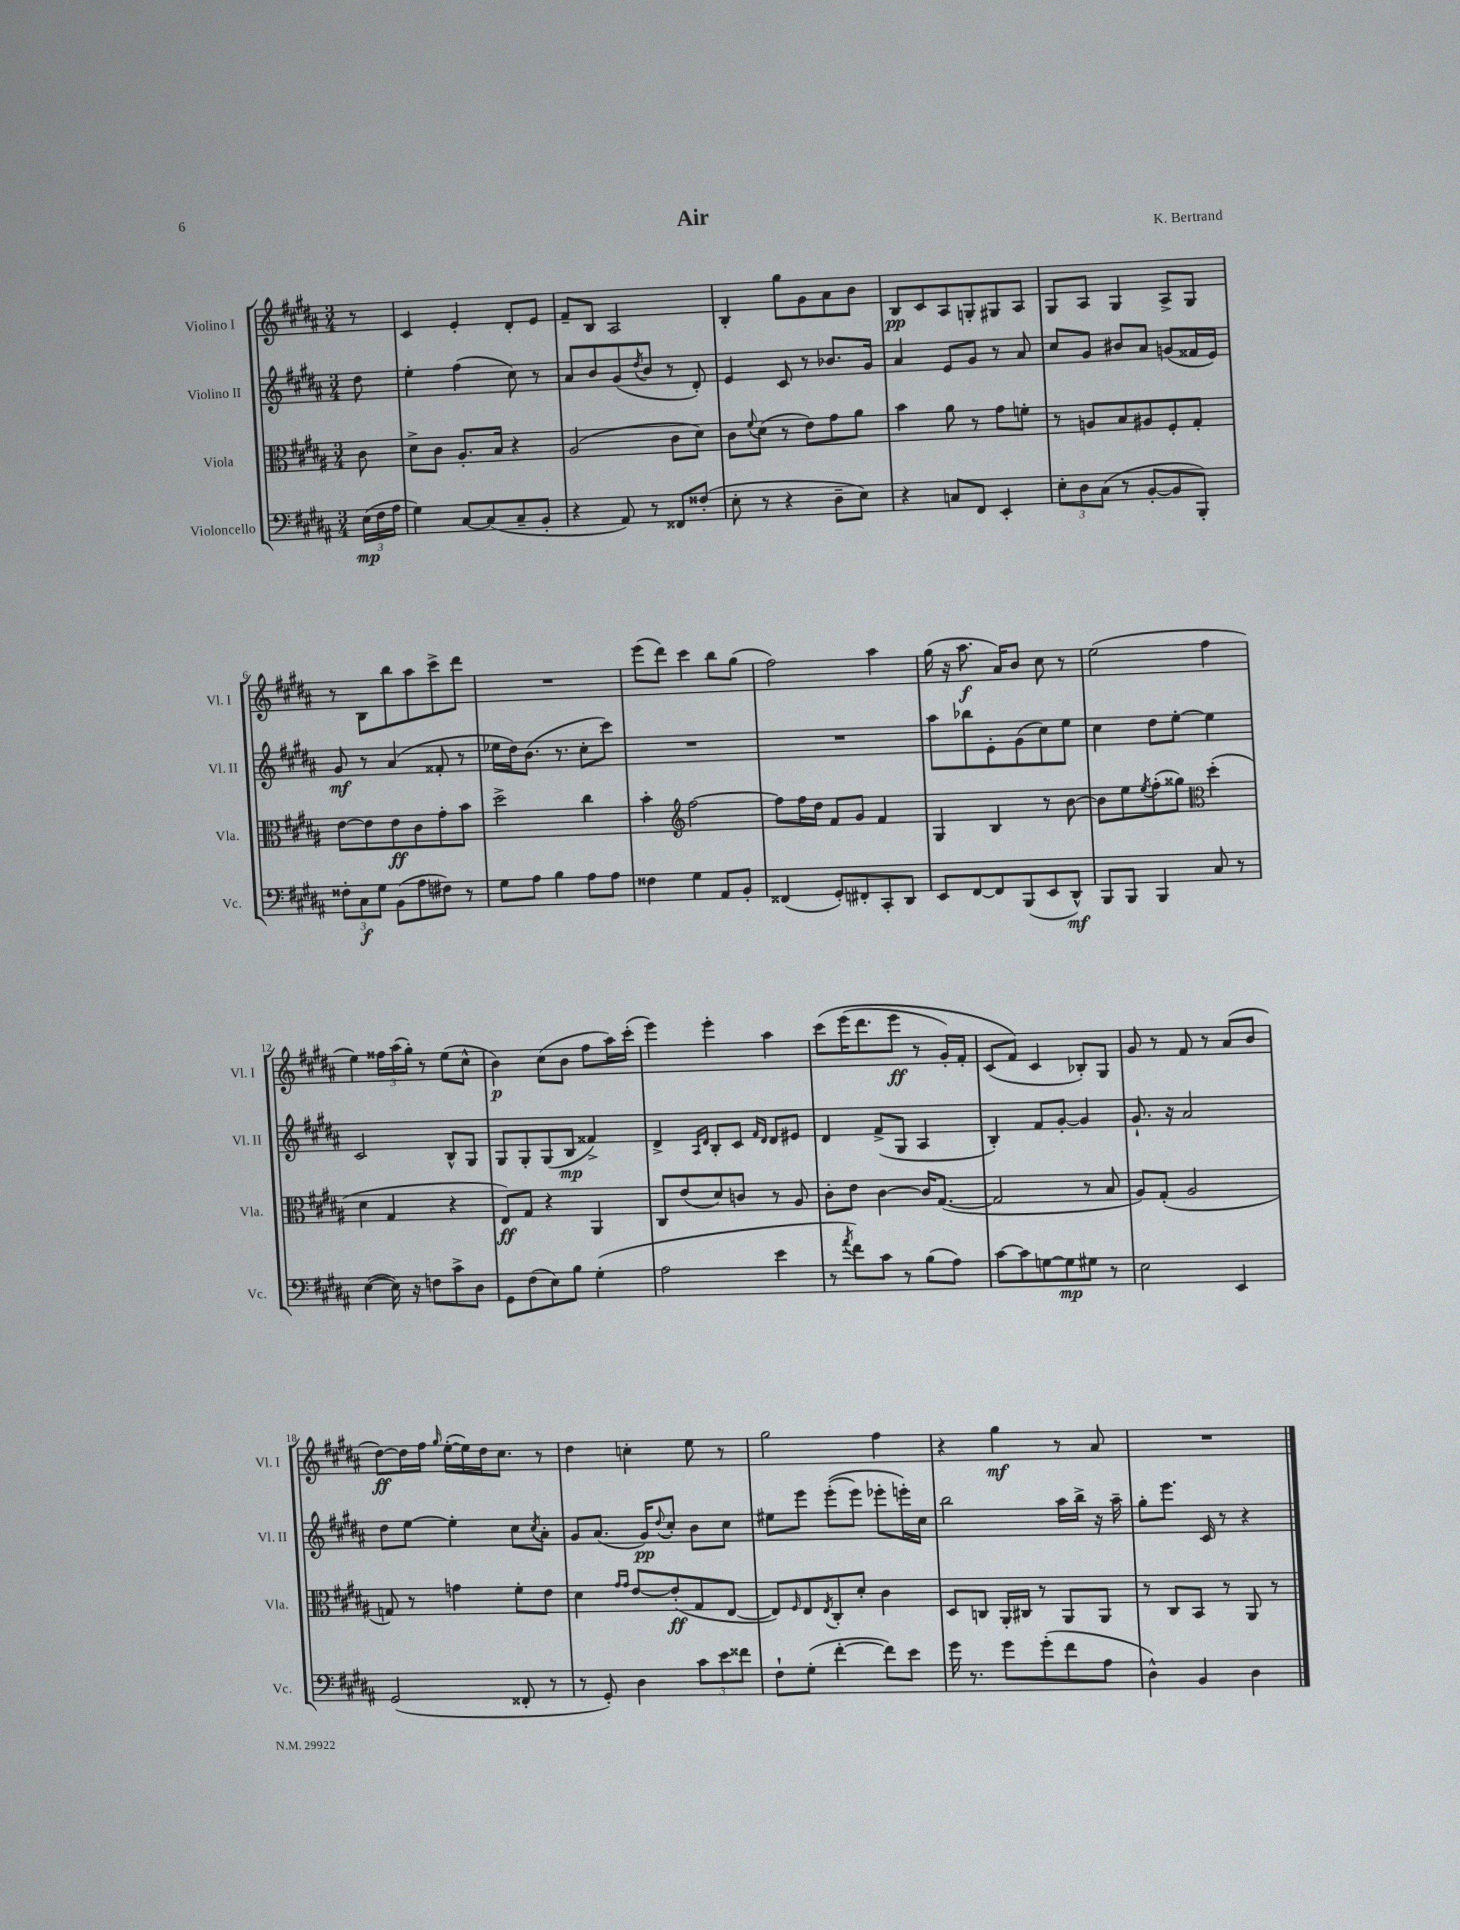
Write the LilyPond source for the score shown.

\header { title = "Air" composer = "K. Bertrand" }
<<
\new StaffGroup <<
\new Staff = "s0" \with { instrumentName = "Violino I" shortInstrumentName = "Vl. I" } {
    \clef treble \key b \major \numericTimeSignature \time 3/4 \partial 8
    r8 |
    cis'4 e'4-. dis'8-. e'8 |
    fis'8-- b8 ais2 |
    b4-. gis''8 gis'8 ais'8 b'8 |
    b8\pp cis'8 ais8 g8-. gis8 ais8 |
    gis8 ais8 gis4 ais8-> gis8 |
    r8 b8 b''8 ais''8 cis'''8-> dis'''8 |
    R2. |
    e'''8( dis'''8) cis'''4 b''8 gis''8( |
    fis''2) ais''4 |
    gis''16( r16 ais''8.\f ais'16) b'8 cis''8 r8 |
    e''2( fis''4 |
    e''4) \tuplet 3/2 { fisis''16 ais''16( gis''16-.) } r8 e''8( cis''8-^ |
    b'4\p) cis''8( b'8 fis''8 ais''16) cis'''16-.( |
    e'''4) e'''4-. ais''4 |
    cis'''8\( e'''16( dis'''8. e'''8\ff r8 gis'16-.) fis'16-. |
    cis'8( fis'8\) cis'4 bes8-.) gis8 |
    gis'8 r8 fis'8 r8 ais'8( b'8 |
    dis''8~\ff) dis''16 fis''16 \grace { gis''16 } e''16~-.( e''16) dis''16 cis''8. r8 |
    dis''4 c''4-. e''8 r8 |
    gis''2 fis''4 |
    r4 gis''4\mf r8 ais'8 |
    R2. \bar "|." |
}
\new Staff = "s1" \with { instrumentName = "Violino II" shortInstrumentName = "Vl. II" } {
    \clef treble \key b \major \numericTimeSignature \time 3/4 \partial 8
    dis''8 |
    e''4-. fis''4( cis''8) r8 |
    ais'8 b'8 gis'8( \acciaccatura { dis''8 } b'8 r8 dis'8-.) |
    e'4 cis'8 r8 bes'8. gis'16 |
    ais'4 e'8 gis'8 r8 ais'8 |
    cis''8 gis'8 bis'8 ais'8 g'8( fisis'16 e'16) |
    gis'8\mf r8 ais'4( fisis'8-. r8 |
    ees''16 dis''16) b'8.( r8. cis''8-. cis'''8) |
    R2. |
    R2. |
    ais''8 bes''8 e'8-. gis'8( cis''8) e''8 |
    cis''4 dis''8 e''8~-. e''4 |
    cis'2 b8-^ gis8 |
    gis8 gis8-. gis8( b8\mp fisis'4->) |
    dis'4-> \grace { ais16 dis'16 } b8-. cis'8 \grace { fis'16 dis'16 } dis'8 eis'8 |
    dis'4 fis'8->( gis8 ais4 |
    b4-.) fis'8 gis'8~-. gis'4 |
    gis'8.-! r16 ais'2 |
    dis''8 e''8~ e''4-. cis''8 \acciaccatura { cis''8 } ais'8-. |
    gis'8 ais'8.( gis'16\pp) \appoggiatura { dis''8 } cis''8-. b'8 cis''8 |
    eis''8 e'''8 e'''8-.(\( e'''8) ees'''8-. e'''16-.\) cis''16 |
    b''2 ais''16 b''16-> r16 ais''16-- |
    gis''8-. e'''8. cis'16 r8 r4 \bar "|." |
}
\new Staff = "s2" \with { instrumentName = "Viola" shortInstrumentName = "Vla." } {
    \clef alto \key b \major \numericTimeSignature \time 3/4 \partial 8
    cis'8 |
    dis'8-> cis'8 ais8.-. b16 r4 |
    ais2( cis'8 dis'8) |
    cis'8 \appoggiatura { fis'8 } dis'8( r8 e'8) gis'8 ais'8 |
    b'4 ais'8 r8 gis'8 f'8-. |
    r8 a8 b8 ais8 fis8-. gis8-. |
    e'8~ e'8 e'8\ff cis'8 gis'8-. b'8 |
    dis''2-> cis''4 |
    b'4-. \clef treble fis''2~ |
    fis''8 fis''16 dis''16 fis'8 gis'8 fis'4 |
    gis4 b4 r8 b'8~ |
    b'8 e''8 \acciaccatura { e''8 } fis''8-.( gisis''8) \clef alto dis''4-.( |
    dis'4 gis4 r4 |
    e8\ff) gis8 r4 ais,4 |
    cis8 e'8( dis'8) c'8 r8 ais8 |
    cis'8-. e'8 cis'4~ cis'16 gis8.~( |
    gis2 r8 b8 |
    ais8) gis8-.( ais2 |
    g8) r8 g'4 fis'8-. e'8 |
    dis'4 \grace { gis'16 gis'16 } e'8~ e'8-.\ff( gis8 e8~ |
    e8) \grace { fis16 } e8 \acciaccatura { e8 } cis8-. dis'8-. cis'4 |
    dis8 c8 ais,16-. cis16 r8 ais,8 ais,8 |
    r8 cis8 b,8 r8 ais,8 r8 \bar "|." |
}
\new Staff = "s3" \with { instrumentName = "Violoncello" shortInstrumentName = "Vc." } {
    \clef bass \key b \major \numericTimeSignature \time 3/4 \partial 8
    \tuplet 3/2 { e16\mp( fis16 ais16 } |
    gis4) cis8~ cis8( cis8-- b,8-. |
    r4 ais,8) r8 fisis,8 fisis8-.( |
    e8-. r8 r4 dis8-- e8) |
    r4 c8 fis,8 e,4-. |
    \tuplet 3/2 { e8-. dis8 cis8( } r8 b,8~-. b,8 b,,8-.) |
    \tuplet 3/2 { fisis8-. cis8\f gis8 } b,8( ais8 fis8) r8 |
    gis8 ais8 b4 ais8 ais8 |
    fisis4 gis4 ais,8 b,8-. |
    fisis,4( gis,8-.) fis,8-. cis,8-. dis,8 |
    e,8 fis,8~ fis,8 b,,8( e,8 dis,8-^\mf) |
    b,,8 b,,8 b,,4 cis8 r8 |
    e4~( e16) r16 f8 cis'8-> dis8 |
    gis,8 fis8( e8) b8 gis4-.( |
    ais2 e'4 |
    r8 \acciaccatura { ais'8 } fis'8) cis'8 r8 b8( ais8) |
    cis'8~ cis'8 g8~ g8\mp gis8 r8 |
    e2 e,4 |
    gis,2( fisis,8-. r8 |
    r8 gis,8-.) dis4 \tuplet 3/2 { cis'8 e'8 fisis'8 } |
    fis8-! gis8-.( fis'4~-. fis'8) e'8 |
    gis'16 r8. gis'8 gis'8-.( fis'8 ais8 |
    dis4-^) b,4 dis4 \bar "|." |
}
>>
>>
